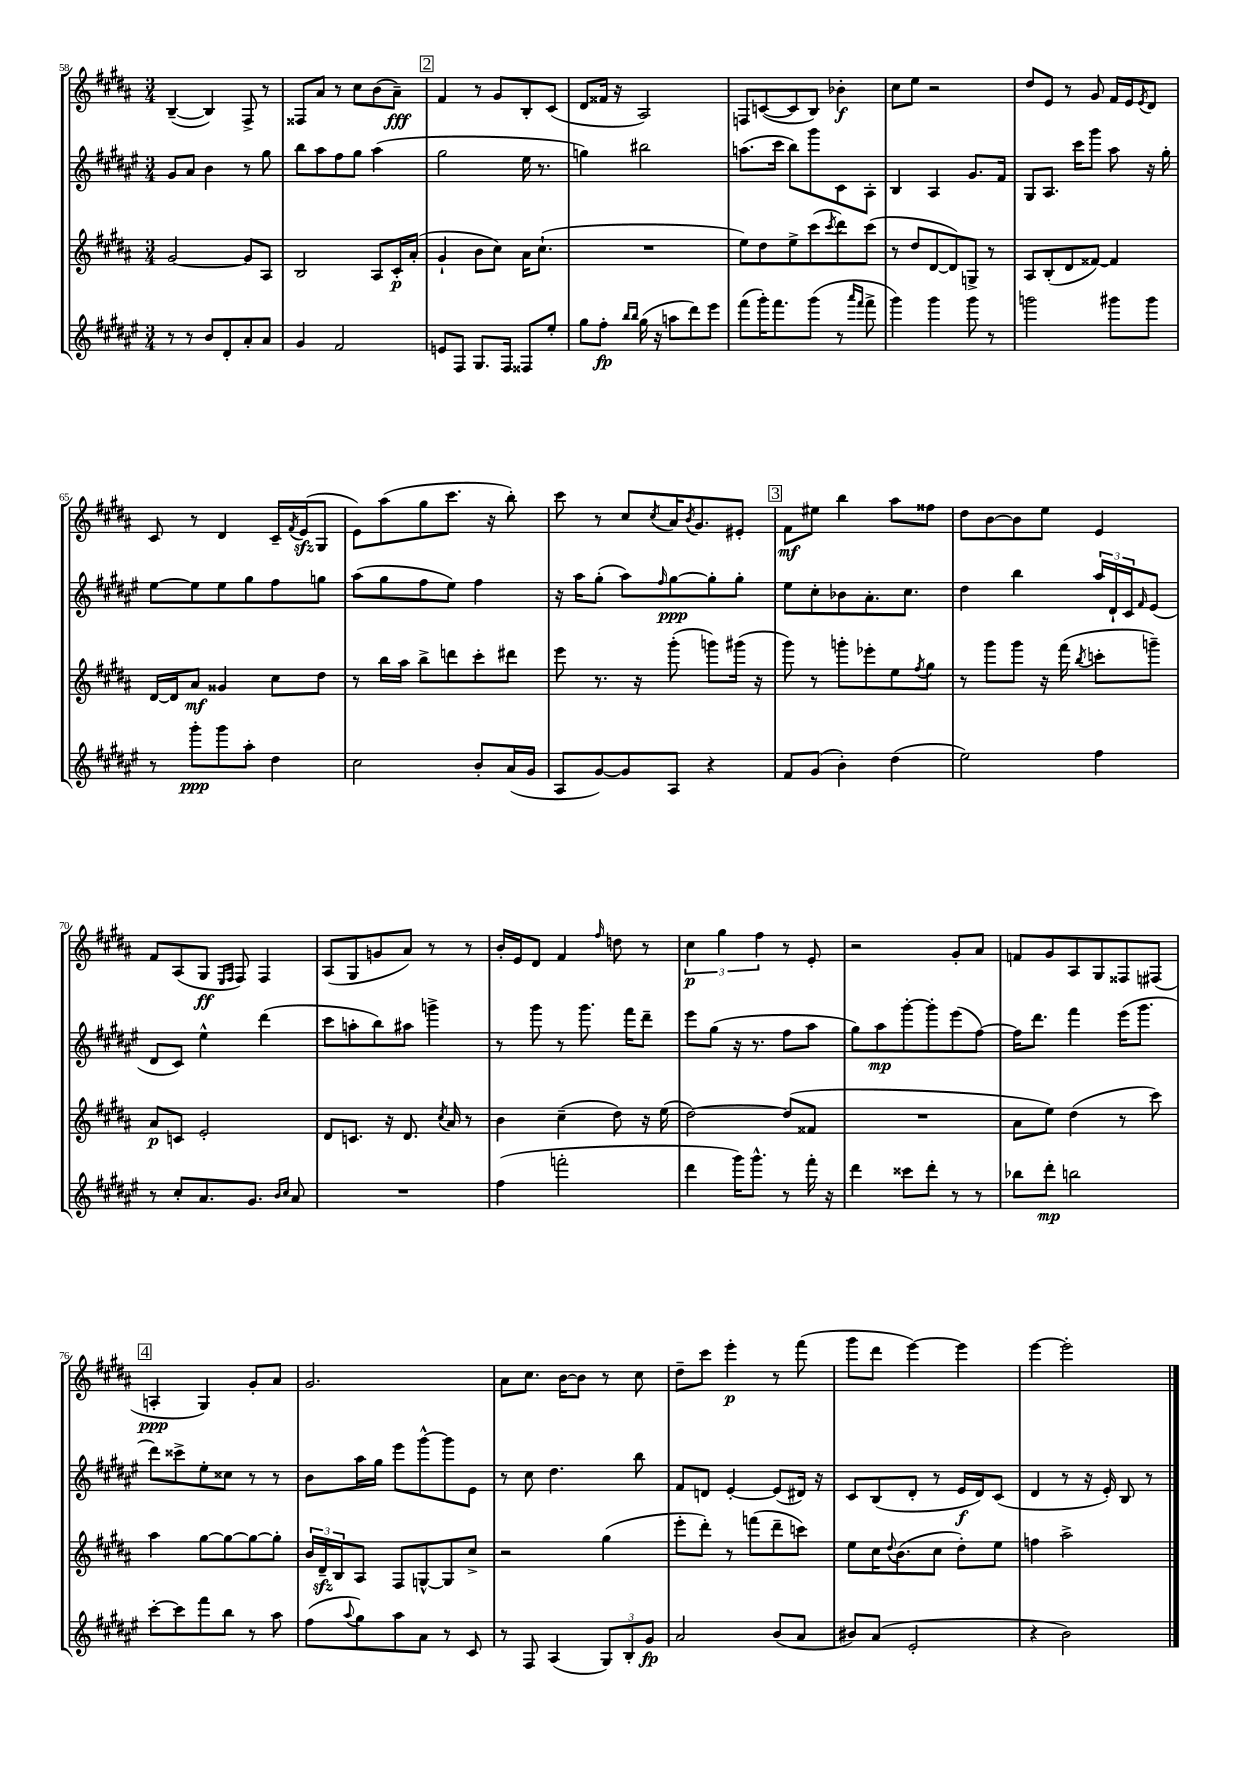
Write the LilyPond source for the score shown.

<<
\new StaffGroup <<
\new Staff = "s0" {
    \clef treble \key b \major \numericTimeSignature \time 3/4
    b4~--( b4) fis8-> r8 |
    fisis8 ais'8 r8 cis''8 b'8( ais'8--\fff) |
    \mark \markup { \box "2" } fis'4 r8 gis'8 b8-. cis'8( |
    dis'8 fisis'16 r16 ais2) |
    f8 c'8~( c'8 b8) bes'4-.\f |
    cis''8 e''8 r2 |
    dis''8 e'8 r8 gis'8 fis'16 e'16 \acciaccatura { e'8 } dis'8 |
    cis'8 r8 dis'4 cis'16-- \acciaccatura { fis'8 } e'16\sfz( gis8 |
    e'8) ais''8( gis''8 cis'''8. r16 b''8-.) |
    cis'''8 r8 cis''8 \acciaccatura { cis''8 } ais'16 \acciaccatura { b'8 } gis'8. eis'8-. |
    \mark \markup { \box "3" } fis'8\mf eis''8 b''4 ais''8 fisis''8 |
    dis''8 b'8~ b'8 e''8 e'4 |
    fis'8 ais8( gis8\ff \grace { e16 fis16 } fis8) fis4 |
    ais8( gis8 g'8 ais'8) r8 r8 |
    b'16-. e'16 dis'8 fis'4 \grace { fis''16 } d''8 r8 |
    \tuplet 3/2 { cis''4\p gis''4 fis''4 } r8 e'8-. |
    r2 gis'8-. ais'8 |
    f'8 gis'8 ais8 gis8 fisis8 fis8( |
    \mark \markup { \box "4" } a4-.\ppp gis4) gis'8-. ais'8 |
    gis'2. |
    ais'8 cis''8. b'16~ b'8 r8 cis''8 |
    dis''8-- cis'''8 e'''4-.\p r8 fis'''8( |
    gis'''8 dis'''8 e'''4~) e'''4 |
    e'''4~ e'''2-. \bar "|." |
}
\new Staff = "s1" {
    \clef treble \key fis \major \numericTimeSignature \time 3/4
    gis'8 ais'8 b'4 r8 gis''8 |
    b''8 ais''8 fis''8 gis''8 ais''4( |
    \mark \markup { \box "2" } gis''2 eis''16 r8. |
    g''4) bis''2 |
    a''8.( cis'''16 b''8) gis'''8 cis'8 ais8-. |
    b4 ais4 gis'8. fis'16 |
    gis8 ais8. cis'''16 gis'''8 ais''8 r16 gis''16-. |
    eis''8~ eis''8 eis''8 gis''8 fis''8 g''8 |
    ais''8( gis''8 fis''8 eis''8) fis''4 |
    r16 ais''16 gis''8-.( ais''8) \grace { fis''16 } gis''8~\ppp gis''8-. gis''8-. |
    \mark \markup { \box "3" } eis''8 cis''8-. bes'8 ais'8.-. cis''8. |
    dis''4 b''4 \tuplet 3/2 { ais''16 dis'16-! cis'16 } \grace { fis'16 } eis'8( |
    dis'8 cis'8) eis''4-^ dis'''4( |
    cis'''8 a''8-. b''8) ais''8 g'''4-> |
    r8 gis'''8 r8 gis'''8. fis'''16 dis'''8-- |
    eis'''8 gis''8( r16 r8. fis''8 ais''8 |
    gis''8) ais''8\mp gis'''8~-. gis'''8-. eis'''8( fis''8~) |
    fis''16 dis'''8. fis'''4 eis'''16( gis'''8. |
    \mark \markup { \box "4" } dis'''8) cisis'''8-> eis''8-. cisis''8 r8 r8 |
    b'8 ais''16 gis''16 eis'''8 gis'''8~-^ gis'''8 eis'8 |
    r8 cis''8 dis''4. b''8 |
    fis'8 d'8 eis'4~-. eis'8( dis'16) r16 |
    cis'8 b8( dis'8-. r8 eis'16\f dis'16) cis'8( |
    dis'4 r8 r16 eis'16-.) b8 r8 \bar "|." |
}
\new Staff = "s2" {
    \clef treble \key b \major \numericTimeSignature \time 3/4
    gis'2~ gis'8 ais8 |
    b2 ais8 cis'16-.\p ais'16-.( |
    \mark \markup { \box "2" } gis'4-! b'8 cis''8) ais'16 cis''8.-!( |
    R2. |
    e''8) dis''8 e''8-> cis'''8( \acciaccatura { cis'''8 } dis'''8) cis'''8( |
    r8 dis''8 dis'8~ dis'8) g8-> r8 |
    ais8 b8-.( dis'8 fisis'8~) fisis'4 |
    dis'16~ dis'16 ais'8\mf gisis'4 cis''8 dis''8 |
    r8 b''16 ais''16 b''8-> d'''8 cis'''8-. dis'''8 |
    e'''8 r8. r16 gis'''8-.( g'''8) gis'''16( r16 |
    \mark \markup { \box "3" } gis'''8) r8 g'''8-. ees'''8-. e''8 \acciaccatura { fis''8 } gis''8 |
    r8 gis'''8 gis'''8 r16 fis'''16( \acciaccatura { b''8 } c'''8-. g'''8--) |
    ais'8\p c'8 e'2-. |
    dis'8 c'8. r16 dis'8. \acciaccatura { cis''8 } ais'16 r8 |
    b'4 cis''4--( dis''8) r16 e''16( |
    dis''2~) dis''8( fisis'8 |
    R2. |
    ais'8 e''8) dis''4( r8 cis'''8) |
    \mark \markup { \box "4" } ais''4 gis''8~ gis''8~ gis''8~ gis''8-. |
    \tuplet 3/2 { b'16 dis'16--\sfz b16 } ais8 fis8 g8~-^ g8 cis''8-> |
    r2 gis''4( |
    e'''8-. dis'''8-.) r8 f'''8( dis'''8-- c'''8) |
    e''8 cis''16 \appoggiatura { dis''8 } b'8.( cis''8 dis''8-.) e''8 |
    f''4 ais''2-> \bar "|." |
}
\new Staff = "s3" {
    \clef treble \key fis \major \numericTimeSignature \time 3/4
    r8 r8 b'8 dis'8-. ais'8-. ais'8 |
    gis'4 fis'2 |
    \mark \markup { \box "2" } e'8 fis8 gis8. fis16 fisis8 eis''8-. |
    gis''8 fis''8-.\fp \grace { b''16 b''16 } gis''16( r16 a''8 dis'''8) eis'''8 |
    fis'''8( gis'''16-.) fis'''8. gis'''8( r8 \grace { ais'''16 fis'''16 } fis'''8-> |
    gis'''4) gis'''4 gis'''8 r8 |
    g'''2 gis'''8 gis'''8 |
    r8 gis'''8-.\ppp gis'''8 ais''8-. dis''4 |
    cis''2 b'8-. ais'16( gis'16 |
    ais8 gis'8~) gis'8 ais8 r4 |
    \mark \markup { \box "3" } fis'8 gis'8( b'4-.) dis''4( |
    eis''2) fis''4 |
    r8 cis''8-. ais'8. gis'8. \grace { b'16 cis''16 } ais'8 |
    R2. |
    fis''4( f'''2-. |
    dis'''4 gis'''16) gis'''8.-^ r8 fis'''16-. r16 |
    dis'''4 cisis'''8 dis'''8-. r8 r8 |
    bes''8 dis'''8-.\mp b''2 |
    \mark \markup { \box "4" } cis'''8~-. cis'''8 fis'''8 b''8 r8 ais''8 |
    fis''8( \appoggiatura { ais''8 } gis''8) ais''8 ais'8 r8 cis'8 |
    r8 fis8 ais4( \tuplet 3/2 { gis8) b8-. gis'8\fp } |
    ais'2 b'8( ais'8 |
    bis'8) ais'8( eis'2-. |
    r4 b'2) \bar "|." |
}
>>
>>
\layout { \context { \Score currentBarNumber = #58 } }
